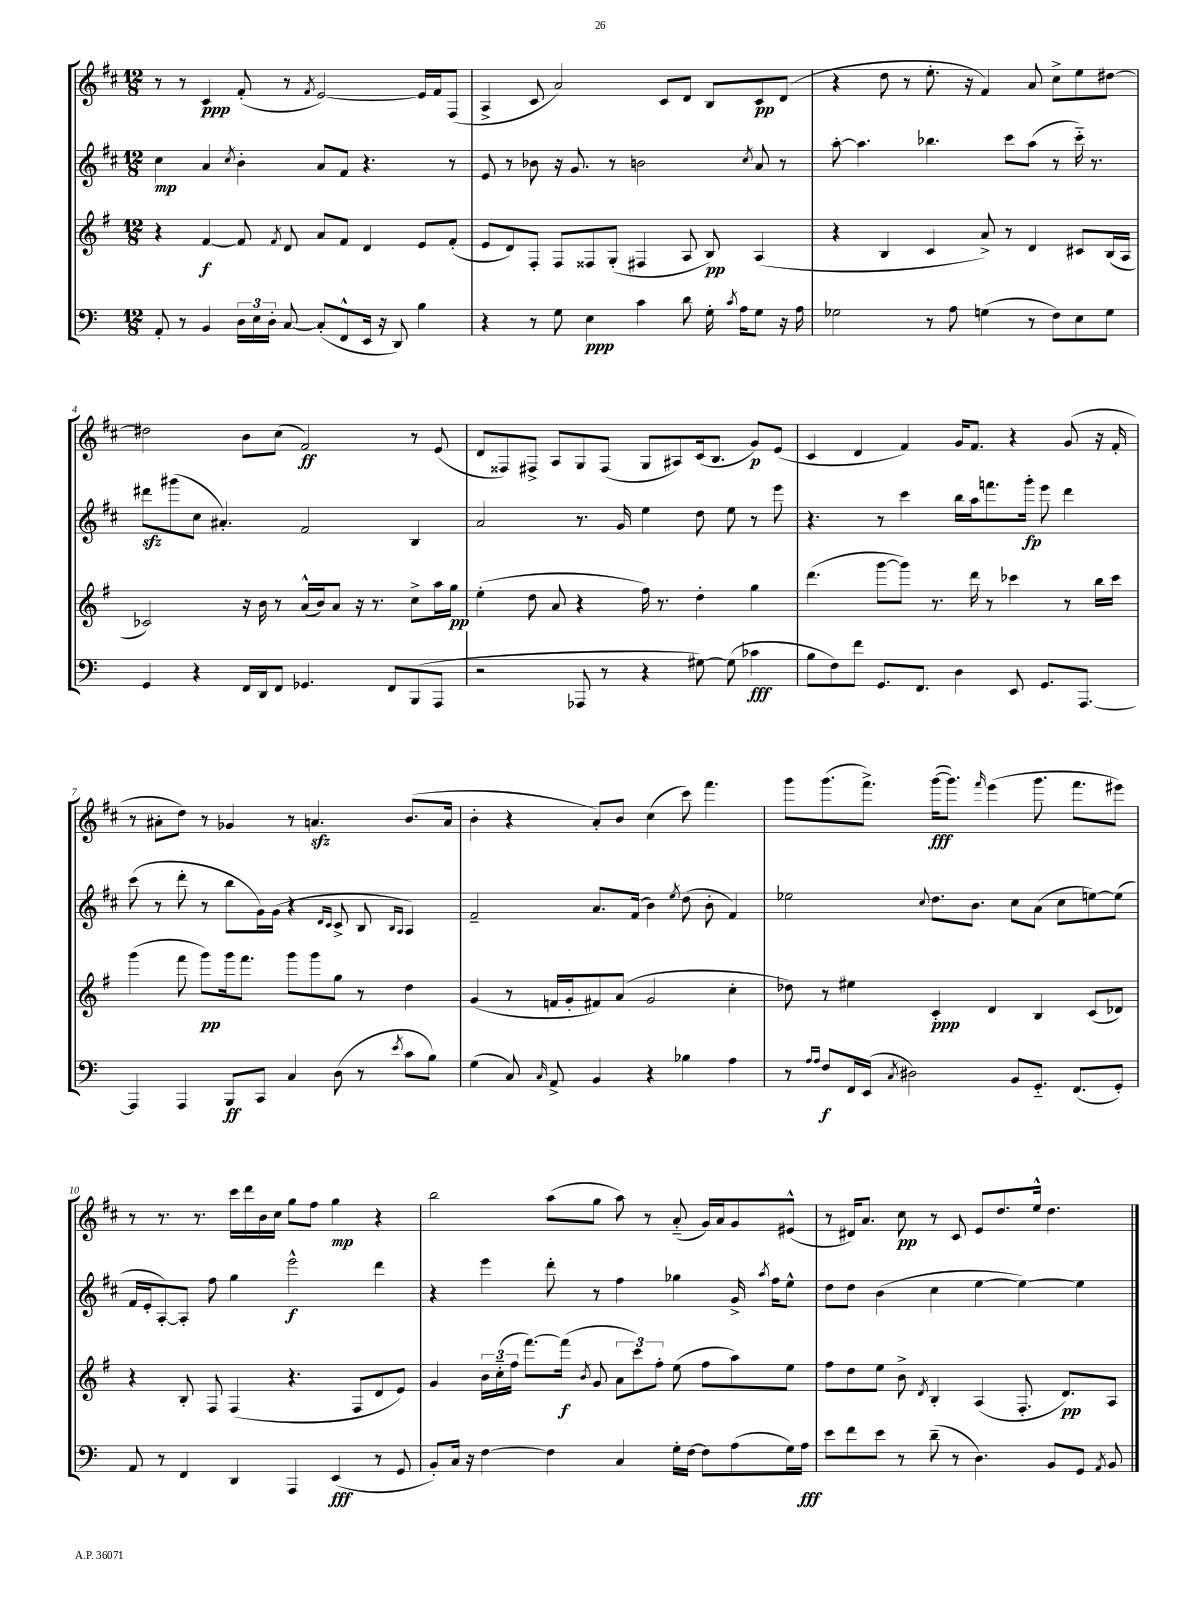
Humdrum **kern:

**kern	**dynam	**kern	**dynam	**kern	**dynam	**kern	**dynam
*part4	*part4	*part3	*part3	*part2	*part2	*part1	*part1
*staff4	*staff4	*staff3	*staff3	*staff2	*staff2	*staff1	*staff1
*clefF4	*	*clefG2	*	*clefG2	*	*clefG2	*
*k[]	*	*k[f#]	*	*k[f#c#]	*	*k[f#c#]	*
*M12/8	*	*M12/8	*	*M12/8	*	*M12/8	*
=1	=1	=1	=1	=1	=1	=1	=1
8AA'/	.	4r	.	4cc#\	mp	8r	.
8r	.	.	.	.	.	8r	.
4BB/	.	[4f#/	f	4a/	.	4c#/	ppp
.	.	.	.	8qcc#/	.	.	.
24D\LL	.	8f#/]	.	4b'\	.	(8f#'/	.
24E\	.	.	.	.	.	.	.
24D'\JJ	.	.	.	.	.	.	.
.	.	8qf#/	.	.	.	.	.
[8C/	.	8d/	.	.	.	8r	.
.	.	.	.	.	.	8qf#/	.
(8C'/L]	.	8a/L	.	8a/L	.	[2e/)	.
8FF^^/	.	8f#/J	.	8f#/J	.	.	.
16EE/Jk	.	4d/	.	4.r	.	.	.
16r	.	.	.	.	.	.	.
8DD/)	.	.	.	.	.	.	.
4B\	.	8e/L	.	.	.	16e/LL]	.
.	.	.	.	.	.	16f#/J	.
.	.	(8f#'/J	.	8r	.	(8F#/J	.
=2	=2	=2	=2	=2	=2	=2	=2
4r	.	8e/L	.	8e/	.	4A^/	.
.	.	8d/)	.	8r	.	.	.
8r	.	8F#'/J	.	8b-X\	.	8c#/	.
8G\	.	8F#/L	.	16r	.	2a/)	.
.	.	.	.	8.g/	.	.	.
4E\	ppp	8F##X/	.	.	.	.	.
.	.	(8G'/J	.	8r	.	.	.
4c\	.	4F#X/	.	2bn\	.	.	.
.	.	.	.	.	.	8c#/L	.
8d\	.	8A/	.	.	.	8d/J	.
16G'\	.	8B/)	pp	.	.	8B/L	.
8qc/	.	.	.	.	.	.	.
16A\KL	.	.	.	.	.	.	.
.	.	.	.	8qcc#/	.	.	.
8G\J	.	(4A/	.	8a/	.	8c#/	pp
16r	.	.	.	8r	.	(8d/J	.
16A\	.	.	.	.	.	.	.
=3	=3	=3	=3	=3	=3	=3	=3
2G-X\	.	4r	.	[8aa'\	.	4r	.
.	.	.	.	4.aa\]	.	.	.
.	.	4B/	.	.	.	8dd\	.
.	.	.	.	.	.	8r	.
8r	.	4c/	.	4.bb-X\	.	8.ee'\	.
8A\	.	.	.	.	.	.	.
.	.	.	.	.	.	16r	.
(4Gn\	.	8a^/)	.	.	.	4f#/)	.
.	.	8r	.	8ccc#\L	.	.	.
8r	.	4d/	.	(8aa\J	.	8a/	.
8F\L)	.	.	.	8r	.	8cc#^\L	.
8E\	.	8c#X/L	.	16ccc#\)	.	8ee\	.
.	.	.	.	8.r	.	.	.
8G\J	.	(16B/L	.	.	.	[8dd#X\J	.
.	.	16A/JJ	.	.	.	.	.
!!LO:LB:g=z
=4	=4	=4	=4	=4	=4	=4	=4
4GG/	.	2c-X/)	.	8ddd#Xzz\L	.	2dd#X\]	.
.	.	.	.	(8ggg#X\	.	.	.
4r	.	.	.	8cc#\J	.	.	.
.	.	.	.	4.a#X'/)	.	.	.
16FF/LL	.	16r	.	.	.	8b\L	.
16DD/J	.	16b\	.	.	.	.	.
8FF/J	.	8r	.	.	.	(8cc#\J	.
4.GG-X/	.	(16a^^/LL	.	2f#/	.	2f#/)	ff
.	.	16b/J)	.	.	.	.	.
.	.	8a/J	.	.	.	.	.
.	.	16r	.	.	.	.	.
.	.	8.r	.	.	.	.	.
8FF/L	.	.	.	.	.	.	.
(8BBB/	.	8cc^\L	.	4B/	.	8r	.
8AAA/J	.	16aa\L	.	.	.	(8e/	.
.	.	16gg\JJ	pp	.	.	.	.
=5	=5	=5	=5	=5	=5	=5	=5
2r	.	(4ee'\	.	2a/	.	8d/L	.
.	.	.	.	.	.	8F##X/)	.
.	.	8dd\	.	.	.	8F#X^/J	.
.	.	8a/	.	.	.	8A/L	.
8AAA-X/	.	4r	.	8.r	.	8G/	.
8r	.	.	.	.	.	(8F#/J	.
.	.	.	.	16g/	.	.	.
4r	.	16ff#\)	.	4ee\	.	8G/L	.
.	.	8.r	.	.	.	.	.
.	.	.	.	.	.	8A#X/)	.
[8G#X\)	.	4dd'\	.	8dd\	.	(16c#/k	.
.	.	.	.	.	.	8.B/J	.
(8G#\]	.	.	.	8ee\	.	.	.
4c-X\	fff	4gg\	.	8r	.	8g/L)	p
.	.	.	.	8eee\	.	(8e/J	.
=6	=6	=6	=6	=6	=6	=6	=6
8B\L	.	(4.ddd\	.	4.r	.	4c#/	.
8F\)	.	.	.	.	.	.	.
8f\J	.	.	.	.	.	4d/	.
8.GG/L	.	[8ggg\L	.	8r	.	.	.
.	.	8ggg\J])	.	4ccc#\	.	4f#/)	.
8.FF/J	.	.	.	.	.	.	.
.	.	8.r	.	.	.	.	.
4D\	.	.	.	16bb\LL	.	16g/KL	.
.	.	16ddd\	.	16aa\J	.	8.f#/J	.
.	.	8r	.	8.fffn\	.	.	.
8EE/	.	4ccc-X\	.	.	.	4r	.
.	.	.	.	16ggg'\Jk	fp	.	.
8.GG/L	.	.	.	8eee\	.	.	.
.	.	8r	.	4ddd\	.	(8g/	.
[8.AAA/J	.	.	.	.	.	.	.
.	.	16bb\LL	.	.	.	16r	.
.	.	16ccc-\JJ	.	.	.	16f#'/	.
!!LO:LB:g=z
=7	=7	=7	=7	=7	=7	=7	=7
4AAA/]	.	(4ggg\	.	(8ccc#\	.	8r	.
.	.	.	.	8r	.	8a#X'\L	.
4AAA/	.	8fff#\	.	8ddd'\	.	8dd\J)	.
.	.	8ggg\L)	pp	8r	.	8r	.
8BBB/L	ff	16ggg\k	.	8bb\L	.	4g-X/	.
.	.	8.fff#\J	.	.	.	.	.
8CC/J	.	.	.	16g\L)	.	.	.
.	.	.	.	(16g\JJ	.	.	.
4C/	.	8ggg\L	.	4r	.	8r	.
.	.	8ggg\	.	.	.	4.anzz/	.
.	.	.	.	16qqd/LL	.	.	.
.	.	.	.	16qqc#/JJ	.	.	.
(8D\	.	8gg\J	.	8c#^/	.	.	.
8r	.	8r	.	8B/	.	.	.
.	.	.	.	16qqB/LL	.	.	.
8qe/	.	.	.	16qqA/JJ	.	.	.
8c\L	.	4dd\	.	4A/)	.	(8.b/L	.
8B\J)	.	.	.	.	.	.	.
.	.	.	.	.	.	16a/Jk	.
=8	=8	=8	=8	=8	=8	=8	=8
(4G\	.	(4g/	.	2f#~/	.	4b'\	.
8C/)	.	8r	.	.	.	4r	.
16qqC/	.	.	.	.	.	.	.
8AA^/	.	16fn/LL	.	.	.	.	.
.	.	16g'/J	.	.	.	.	.
4BB/	.	8f#X/)	.	8.a/L	.	8a'/L)	.
.	.	(8a/J	.	.	.	8b/J	.
.	.	.	.	(16f#/Jk	.	.	.
4r	.	2g/	.	4b\)	.	(4cc#\	.
.	.	.	.	8qee/	.	.	.
4B-X\	.	.	.	(8dd\	.	8ccc#\)	.
.	.	.	.	8b'\	.	4.fff#\	.
4A\	.	4cc'\	.	4f#/)	.	.	.
=9	=9	=9	=9	=9	=9	=9	=9
8r	.	8dd-X\)	.	2ee-X\	.	8ggg\L	.
16qqA/LL	.	.	.	.	.	.	.
16qqA/JJ	.	.	.	.	.	.	.
8F/L	f	8r	.	.	.	(8.ggg\	.
16FF/L	.	4ee#X\	.	.	.	.	.
(16EE/JJ	.	.	.	.	.	8.fff#^\J)	.
8qC/	.	.	.	.	.	.	.
2D#X\)	.	.	.	.	.	.	.
.	.	.	.	8qqcc#/	.	.	.
.	.	4c'/	ppp	8.dd\L	.	([16ggg\KL	fff
.	.	.	.	.	.	8.ggg\J])	.
.	.	.	.	8.b\J	.	.	.
.	.	.	.	.	.	16qqfff#/	.
.	.	4d/	.	.	.	(4eee\	.
8BB/L	.	.	.	8cc#\L	.	.	.
8.GG/J	.	4B/	.	(8a\J	.	8.ggg\	.
.	.	.	.	8cc#\L	.	.	.
(8.FF/L	.	.	.	.	.	8.fff#\L	.
.	.	(8c/L	.	[8een\)	.	.	.
8GG'/J)	.	8d-X/J)	.	(8ee\J]	.	8eee#X\J)	.
!!LO:LB:g=z
=10	=10	=10	=10	=10	=10	=10	=10
8AA/	.	4r	.	16f#/LL	.	8r	.
.	.	.	.	16e'/J	.	.	.
8r	.	.	.	[8A'/)	.	8.r	.
4FF/	.	8B'/	.	8A'/J]	.	.	.
.	.	.	.	.	.	8.r	.
.	.	8F#/	.	8ff#\	.	.	.
4DD/	.	(4F#/	.	4gg\	.	16ccc#\LL	.
.	.	.	.	.	.	16ddd\	.
.	.	.	.	.	.	16b\	.
.	.	.	.	.	.	16cc#\JJ	.
4AAA/	.	4.r	.	2eee^^\	f	8gg\L	.
.	.	.	.	.	.	8ff#\J	.
(4EE/	fff	.	.	.	.	4gg\	mp
.	.	8F#/L	.	.	.	.	.
8r	.	8d/	.	4ddd\	.	4r	.
8GG/	.	8e/J)	.	.	.	.	.
=11	=11	=11	=11	=11	=11	=11	=11
8BB'/L)	.	4g/	.	4r	.	2bb\	.
16C/Jk	.	.	.	.	.	.	.
16r	.	.	.	.	.	.	.
[4F\	.	24b\LL	.	4eee\	.	.	.
.	.	(24cc\	.	.	.	.	.
.	.	24ff#\JJ	.	.	.	.	.
.	.	[8.fff#\L)	.	.	.	.	.
4F\]	.	.	.	8ddd'\	.	(8aa\L	.
.	.	(16fff#\Jk]	f	.	.	.	.
.	.	8qb/	.	.	.	.	.
.	.	8g/	.	8r	.	8gg\J	.
4C/	.	12a\L	.	4ff#\	.	8aa\)	.
.	.	12ccc\)	.	.	.	.	.
.	.	.	.	.	.	8r	.
.	.	12ff#'\J	.	.	.	.	.
16G'\LL	.	(8ee\	.	4gg-X\	.	(8a/	.
[16F\JJ	.	.	.	.	.	.	.
8F\L]	.	8ff#\L	.	.	.	16g/LL)	.
.	.	.	.	.	.	16a/J	.
(8A\	.	8aa\)	.	16g^/	.	8g/	.
.	.	.	.	8qaa/	.	.	.
.	.	.	.	16ff#\KL	.	.	.
16G\L)	.	8ee\J	.	8ee^^\J	.	(8e#X^^/J	.
16A\JJ	fff	.	.	.	.	.	.
=12	=12	=12	=12	=12	=12	=12	=12
8e\L	.	8ff#\L	.	8dd\L	.	8r	.
8f\	.	8dd\	.	8dd\J	.	16d#X/KL)	.
.	.	.	.	.	.	8.a/J	.
8e\J	.	8ee\J	.	(4b\	.	.	.
8r	.	8b^\	.	.	.	8cc#\	pp
.	.	8qd/	.	.	.	.	.
(8d~\	.	4B'/	.	4cc#\	.	8r	.
8r	.	.	.	.	.	8c#/	.
4.D\)	.	(4A/	.	[4ee\	.	8e/L	.
.	.	.	.	.	.	8.dd/	.
.	.	8.F#'/	.	4ee\_)	.	.	.
.	.	.	.	.	.	16ee^^/Jk	.
8BB/L	.	.	.	.	.	4.dd\	.
.	.	8.d/L)	pp	.	.	.	.
8GG/J	.	.	.	4ee\]	.	.	.
8qAA/	.	.	.	.	.	.	.
8BB/	.	8A/J	.	.	.	.	.
==	==	==	==	==	==	==	==
*-	*-	*-	*-	*-	*-	*-	*-
